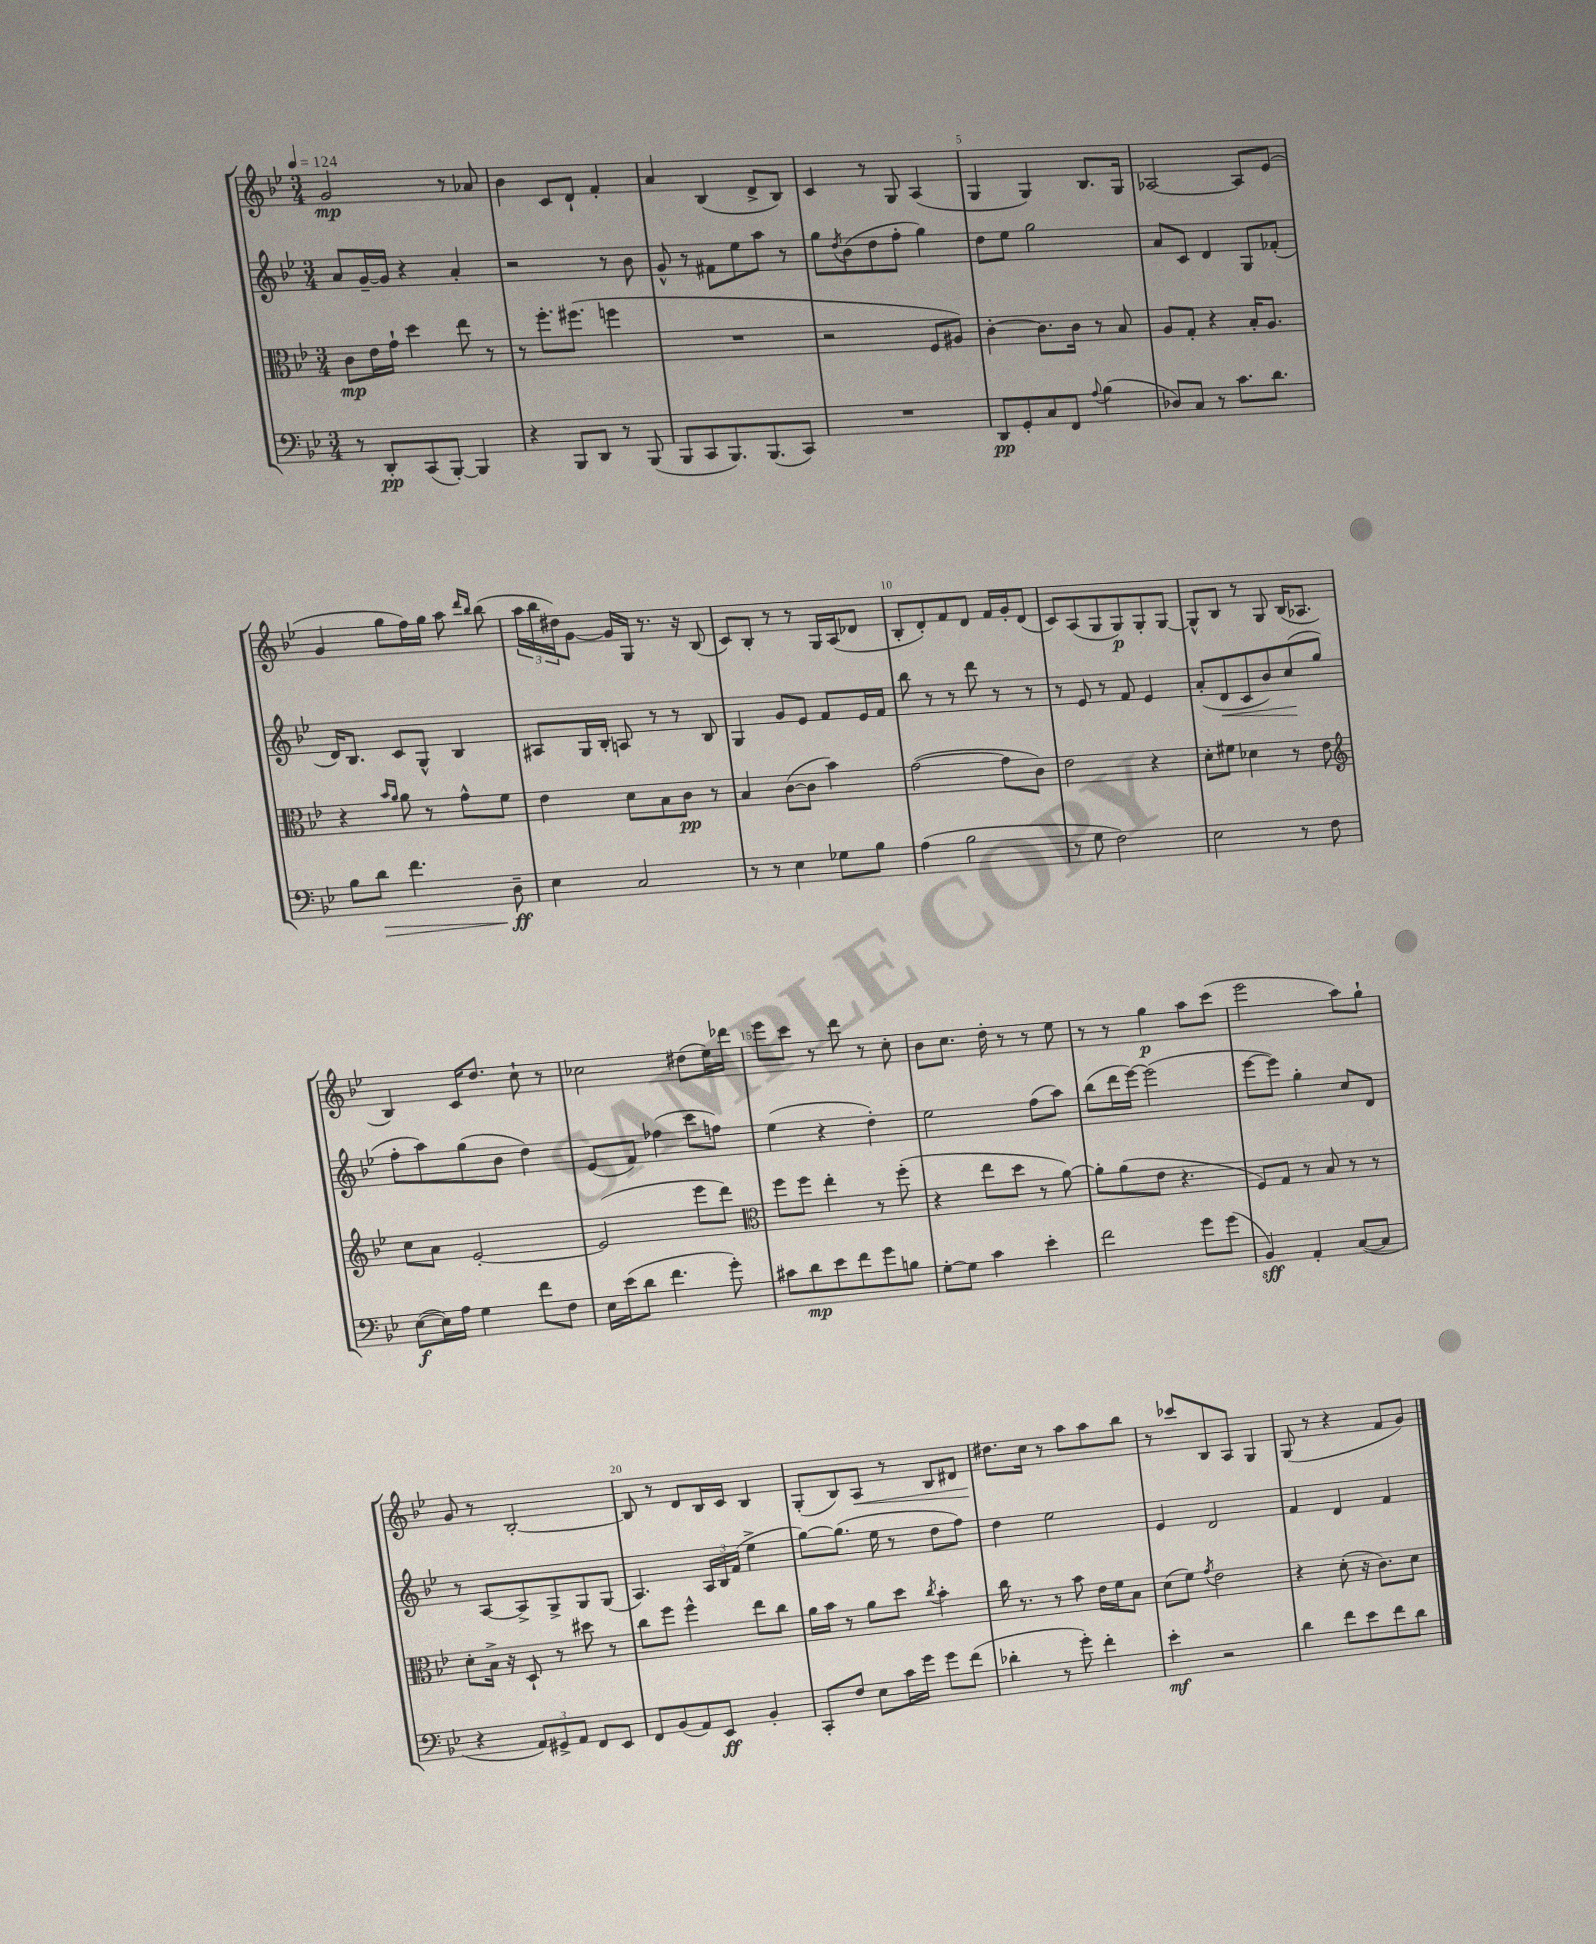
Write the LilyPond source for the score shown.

<<
\new StaffGroup <<
\new Staff = "s0" {
    \clef treble \key bes \major \numericTimeSignature \time 3/4 \tempo 4 = 124
    g'2\mp r8 aes'8 |
    bes'4 c'8 d'8-! f'4-. |
    a'4 bes4( d'8-> bes8) |
    c'4 r8 g8 a4( |
    g4 g4) bes8. g16 |
    aes2~ aes8 ees'8( |
    g'4 g''8 f''16) g''16 a''8 \grace { d'''16 bes''16 } bes''8( |
    \tuplet 3/2 { a''16 bes''16 dis''16) } g'8~ g'16 g16 r8. r16 bes8( |
    c'8) bes8-. r8 r8 g16 a16( des'8 |
    bes8-. d'8-.) f'8 d'8 f'16 g'16-. d'8( |
    c'8) a8( g8 g8\p) g8-. g8~ |
    g8-^ bes8 r8 g8 bes16( aes8. |
    bes4) c'16 d''8. c''8-! r8 |
    ces''2 dis''8( ees''16) des'''16 |
    ees'''8 c'''8 r8 d'''8 r8 c''8-. |
    bes'8 c''8. d''16-. r8 r8 ees''8 |
    r8 r8 g''4\p a''8 c'''8( |
    ees'''2 a''8) g''8-! |
    g'8 r8 bes2~-. |
    bes8 r8 d'8 bes16 c'16 bes4 |
    g8-.( bes8) a8\< r8 bes8 dis'8 |
    dis''8.\! c''16 r8 a''8 a''8 bes''8 |
    r8 ces'''8 bes8 a8 g4 |
    g8( r8 r4 f'8 g'8) \bar "|." |
}
\new Staff = "s1" {
    \clef treble \key bes \major \numericTimeSignature \time 3/4
    a'8 g'16~-- g'16 r4 a'4-. |
    r2 r8 bes'8 |
    g'8-^ r8 fis'8 ees''8 a''8 r8 |
    g''8 \acciaccatura { d''8 } bes'8( d''8 f''8-. g''4) |
    d''8 ees''8 g''2 |
    a'8 c'8 d'4 g8 fes'8-.( |
    d'16) bes8. c'8 g8-^ bes4 |
    ais8 g16 bes16-. a8 r8 r8 bes8 |
    g4 g'8 ees'8 f'8 ees'16 f'16 |
    bes''8 r8 r8 d'''8 r8 r8 |
    r8 ees'8 r8 f'8 ees'4 |
    a'8-.( d'8\< c'8 bes'8) c''8\!( g''8 |
    f''8-. a''8) g''8( bes'8 d''4) |
    ees'8( f'8) fes''4( c'''8 f''8) |
    ees''4( r4 d''4-.) |
    ees''2 f''8( a''8) |
    bes''8( d'''16 ees'''16~) ees'''2( |
    ees'''8~ ees'''8) g''4-. c''8 d'8 |
    r8 a8~ a8-> g8-> g8 g8( |
    a4.) \tuplet 3/2 { a16 bes16 f'16( } ees''4-> |
    g''8~) g''8.( ees''16 r8 d''8 f''8) |
    d''4 ees''2 |
    ees'4 d'2 |
    f'4 d'4 f'4 \bar "|." |
}
\new Staff = "s2" {
    \clef alto \key bes \major \numericTimeSignature \time 3/4
    c'8\mp ees'16 g'16-! d''4 ees''8 r8 |
    r8 f''8.-. fis''8.( f''4 |
    R2. |
    r2 f8 ais8) |
    c'4~-. c'8. c'16 r8 bes8 |
    a8 g8-. r4 bes16-. a8. |
    r4 \grace { bes'16 a'16 } a'8 r8 g'8-^ f'8 |
    ees'4 d'8 bes8 c'8\pp r8 |
    bes4 c'8~( c'8 bes'4) |
    g'2~( g'8 c'8) |
    ees'2 r4 |
    d'8-. fis'8 des'4 r8 ees'8 |
    \clef treble c''8 a'8 ees'2~-. |
    ees'2( ees'''8 d'''8) |
    \clef alto f''8 f''8 ees''4-. r8 f''8-.( |
    r4 ees''8 d''8 r8 a'8~) |
    a'8-. a'8( ees'8 r4. |
    f8) g8 r8 bes8 r8 r8 |
    d'8-. bes16-> r16 d8-! r8 dis''8 r8 |
    c''8 f''8 f''4-^ ees''8 c''8 |
    a'16 bes'16 r8 a'8 d''8 \acciaccatura { c''8 } bes'4-. |
    c''16 r8. r8 bes'8 ees'16 f'16 bes8 |
    d'8( f'8) \acciaccatura { g'8 } ees'2 |
    r4 d'8-.( r16 c'8.) d'8 \bar "|." |
}
\new Staff = "s3" {
    \clef bass \key bes \major \numericTimeSignature \time 3/4
    r8 d,8-.\pp c,8( bes,,8~-.) bes,,4 |
    r4 bes,,8 d,8 r8 bes,,8( |
    bes,,8 c,8 bes,,8.) bes,,8.( c,8) |
    R2. |
    d,8\pp g,8-. c8 f,8 \appoggiatura { a8 } bes4( |
    des8) c8 r8 c'8. d'8. |
    bes8 d'8\> f'4. d8--\ff\! |
    ees4 c2 |
    r8 r8 ees4 ges8 bes8 |
    a4( bes2 |
    r8 g8 f2) |
    ees2 r8 f8 |
    ees8~\f( ees16) a16 g4 f'8 f8 |
    ees16 ees'16( d'8 f'4. g'8-.) |
    cis'8 d'8\mp ees'8 f'8 g'8 b8 |
    g8~-. g8 c'4 ees'4-. |
    f'2 g'8 g'8( |
    bes,4\sff) a,4-. c8~( c8 |
    r4 \tuplet 3/2 { a,8) gis,8-> a,8 } f,8 ees,8 |
    f,8 bes,8( a,8) ees,8\ff bes,4-. |
    c,8-. f8 ees8 c'16 g'16 g'8 f'8( |
    des'4-. r8 g'8-.) f'4-. |
    ees'4-.\mf r2 |
    d'4 f'8 ees'8 f'8 d'8 \bar "|." |
}
>>
>>
\layout { \context { \Score \override BarNumber.break-visibility = ##(#f #t #t) barNumberVisibility = #(every-nth-bar-number-visible 5) } }
